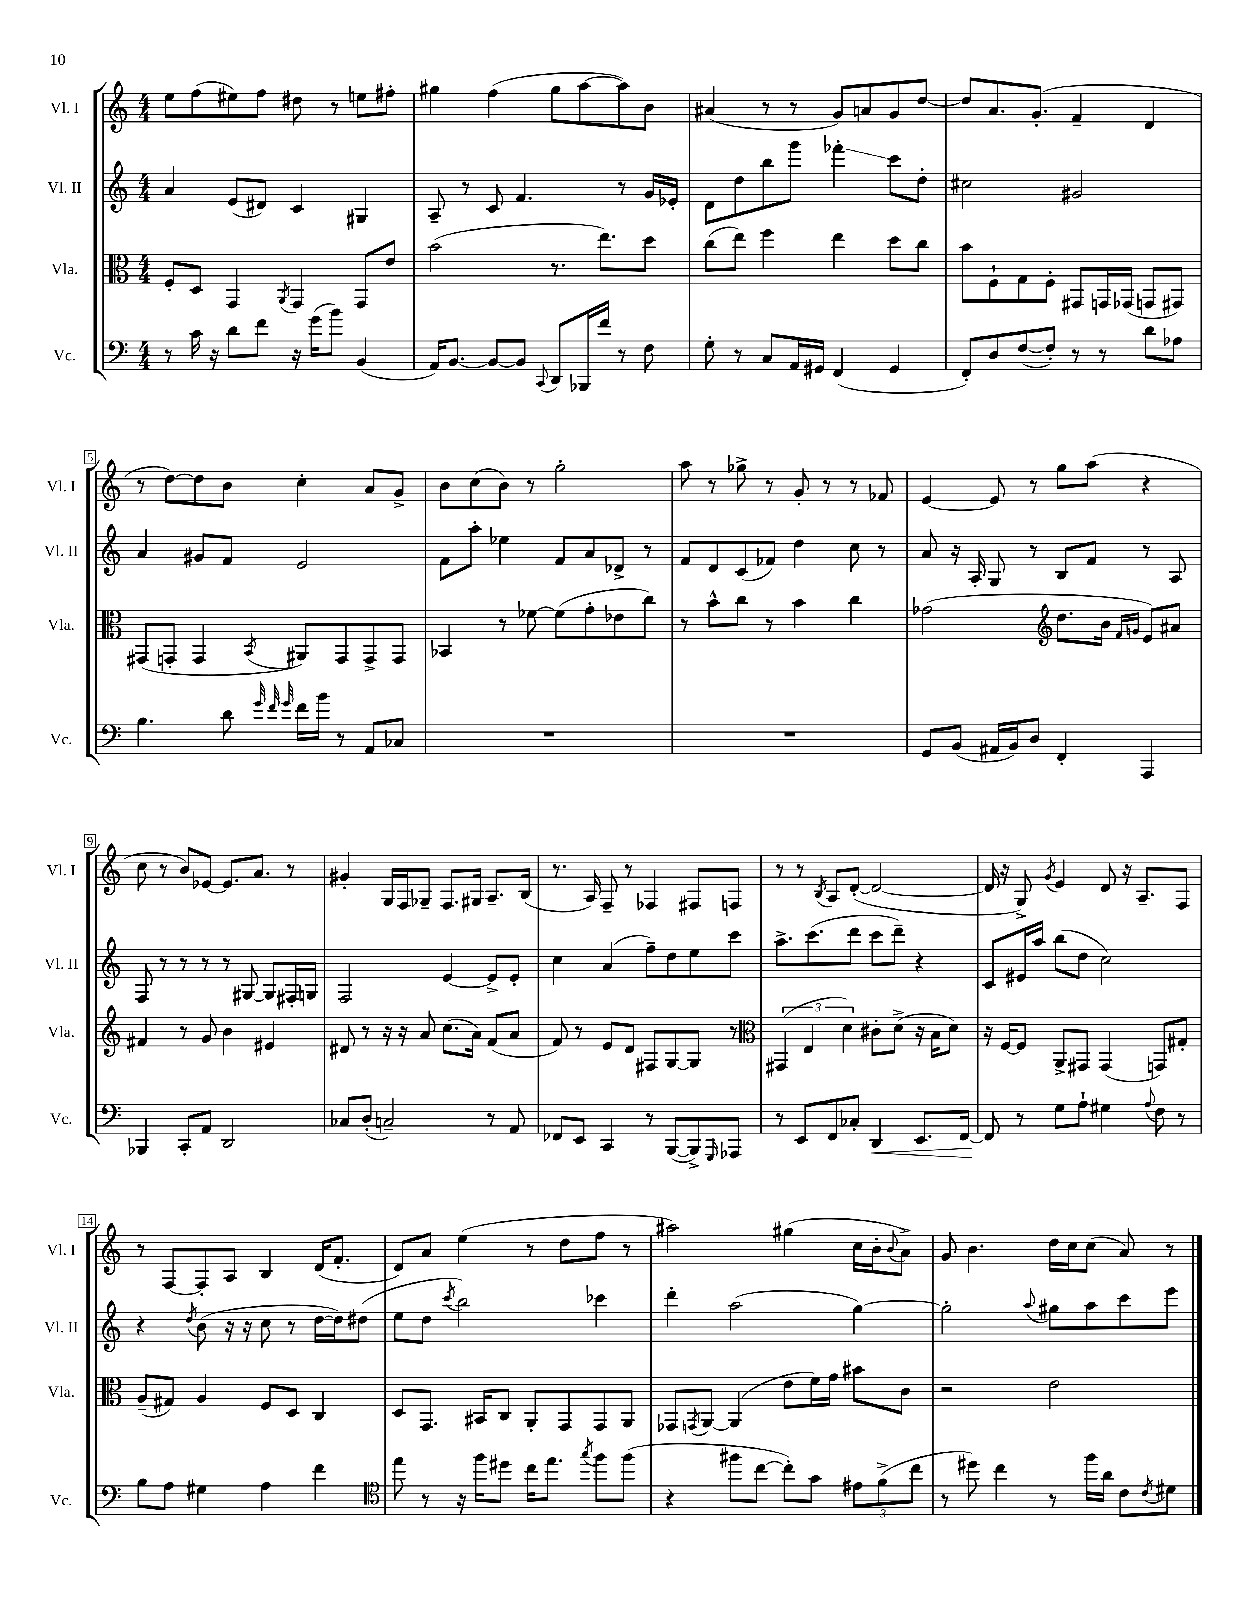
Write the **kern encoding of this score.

**kern	**kern	**kern	**kern
*staff4	*staff3	*staff2	*staff1
*clefF4	*clefC3	*clefG2	*clefG2
*k[]	*k[]	*k[]	*k[]
*M4/4	*M4/4	*M4/4	*M4/4
8r	8F'	4a	8ee
16c	8D	.	(8ff
16r	.	.	.
8d	4GG	(8e	8ee#)
8f	.	8d#)	8ff
.	8qAA	.	.
16r	4GG	4c	8dd#
(16g	.	.	.
8b)	.	.	8r
(4BB	8GG	4G#	8ee
.	8e	.	8ff#'
=	=	=	=
16AA)	(2b	8A~	4gg#
[8.BB	.	.	.
.	.	8r	.
8BB_	.	8c	(4ff
8BB]	.	4.f	.
8qqCC	.	.	.
8DD	8.r	.	8gg#
16BBB-	.	.	[8aa
16f	8.ee)	.	.
8r	.	8r	8aa])
8F	8dd	16g	8b
.	.	16e-'	.
=	=	=	=
8G'	(8cc	8d	(4a#
8r	8ee)	8dd	.
8C	4ff	8bb	8r
16AA	.	8ggg	8r
16GG#	.	.	.
(4FF	4ee	4fff-'	8g)
.	.	.	8a
4GG#	8dd	8ccc	8g
.	8cc	8dd'	[8dd
=	=	=	=
8FF')	8b	2cc#	8dd]
8D	8F`	.	8.a
([8F	8G	.	.
.	.	.	(8.g'
8F'])	8F'	.	.
8r	8GG#	2g#	4f~
8r	16GG	.	.
.	(16GG-	.	.
8d	8GG	.	4d
8A-	8GG#)	.	.
=	=	=	=
4.B	(8GG#	4a	8r
.	8GG'	.	[8dd)
.	4GG	8g#	8dd]
8d	.	8f	8b
32qqg	.	.	.
32qqf	.	.	.
32qqg	8qBB	.	.
16f	8AA#)	2e	4cc'
16b	.	.	.
8r	8GG	.	.
8AA	8GG^	.	8a
8C-	8GG	.	8g^
=	=	=	=
1r	4BB-	8f	8b
.	.	8aa'	(8cc
.	8r	4ee-	8b)
.	[8f-	.	8r
.	(8f-]	8f	2gg'
.	8g'	8a	.
.	8e-	8d-^	.
.	8cc)	8r	.
=	=	=	=
1r	8r	8f	8aa
.	8b^^	8d	8r
.	8cc	(8c	8gg-^
.	8r	8f-)	8r
.	4b	4dd	8g'
.	.	.	8r
.	4cc	8cc	8r
.	.	8r	8f-
=	=	=	=
8GG	(2g-	8a	[4e
(8BB	.	16r	.
.	.	16A'	.
16AA#	.	8G	8e]
16BB)	.	.	.
8D	.	8r	8r
*	*clefG2	*	*
4FF'	8.dd	8B	8gg
.	.	8f	(8aa
.	16b	.	.
.	16qqf	.	.
.	16qqg	.	.
4AAA	8e)	8r	4r
.	8a#	8A	.
=	=	=	=
4BBB-	4f#	8F	8cc
.	.	8r	8r
8CC'	8r	8r	8b)
8AA	8g	8r	[8e-
2DD	4b	8r	8.e-]
.	.	[8G#	.
.	.	.	8.a
.	4e#	8G#]	.
.	.	16F#'	8r
.	.	16G	.
=	=	=	=
8C-	8d#	2F	4g#'
(8D'	8r	.	.
2C~)	16r	.	16G
.	16r	.	16F
.	8a	.	8G-~
.	(8.cc	[4e	8.F
.	16a)	.	16G#
8r	(8f	8e^]	8.A~
8AA	8a	8e'	.
.	.	.	(16B
=	=	=	=
8FF-	8f)	4cc	8.r
8EE	8r	.	.
.	.	.	16A)
4CC	8e	(4a	8F~
.	8d	.	8r
8r	8F#	8ff~)	4F-
([8BBB	[8G	8dd	.
8BBB^])	8G]	8ee	8F#
16qqGGG	.	.	.
8AAA-	8r	8ccc	8F
=	=	=	=
*	*clefC3	*	*
8r	(6GG#	8.aa^	8r
8EE	.	.	8r
.	6E	.	.
.	.	(8.ccc	.
.	.	.	8qB
8FF	.	.	8A
.	6d)	.	.
8C-'	.	8ddd	([8d'
4DD	8c#'	8ccc	2d_
.	(8d^	8ddd~)	.
8.EE	16r	4r	.
.	16B	.	.
.	8d)	.	.
[16FF	.	.	.
=	=	=	=
8FF]	16r	8c	16d]
.	[16F	.	16r
8r	8F]	16e#	8G^)
.	.	16aa	.
.	.	.	8qg
8G	8AA^	(8bb	4e
8A`	8GG#	8dd	.
4G#	(4GG#	2cc)	8d
.	.	.	16r
.	.	.	8.A~
8qqA	.	.	.
8F	8GG)	.	.
8r	8G#'	.	8F
=	=	=	=
8B	(8A~	4r	8r
8A	8G#)	.	[8F
.	.	8qdd	.
4G#	4A	(8b	8F']
.	.	16r	8A
.	.	16r	.
4A	8F	8cc	4B
.	8D	8r	.
4f	4C	[16dd	(16d
.	.	16dd])	8.f'
.	.	(8dd#	.
=	=	=	=
*clefC4	*	*	*
8ee	8D	8ee	8d)
8r	8.GG	8dd	8a
.	.	8qccc	.
16r	.	2bb)	(4ee
16ff	16BB#	.	.
8dd#	8C	.	.
16cc	8AA'	.	8r
8.ee	.	.	.
.	8GG	.	8dd
8qgg	.	.	.
8ff	8GG	4ccc-	8ff
(8ff	8AA	.	8r
=	=	=	=
4r	8GG-	4ddd'	2aa#)
.	8qGG	.	.
.	[8AA	.	.
8ff#	(4AA]	(2aa	.
[8cc	.	.	.
8cc'])	8e	.	(4gg#
8g	16f)	.	.
.	16g	.	.
12e#	8b#	[4gg)	16cc
.	.	.	16b'
(12f^	.	.	.
.	.	.	8qqb
.	8c	.	8a^)
12cc	.	.	.
=	=	=	=
8r	2r	2gg']	8g
8dd#)	.	.	4.b
4cc	.	.	.
.	.	8qqaa	.
8r	2e	8gg#	16dd
.	.	.	16cc
16ff	.	8aa	(8cc
16a	.	.	.
8c	.	8ccc	8a)
8qc	.	.	.
8d#	.	8eee	8r
==	==	==	==
*-	*-	*-	*-
